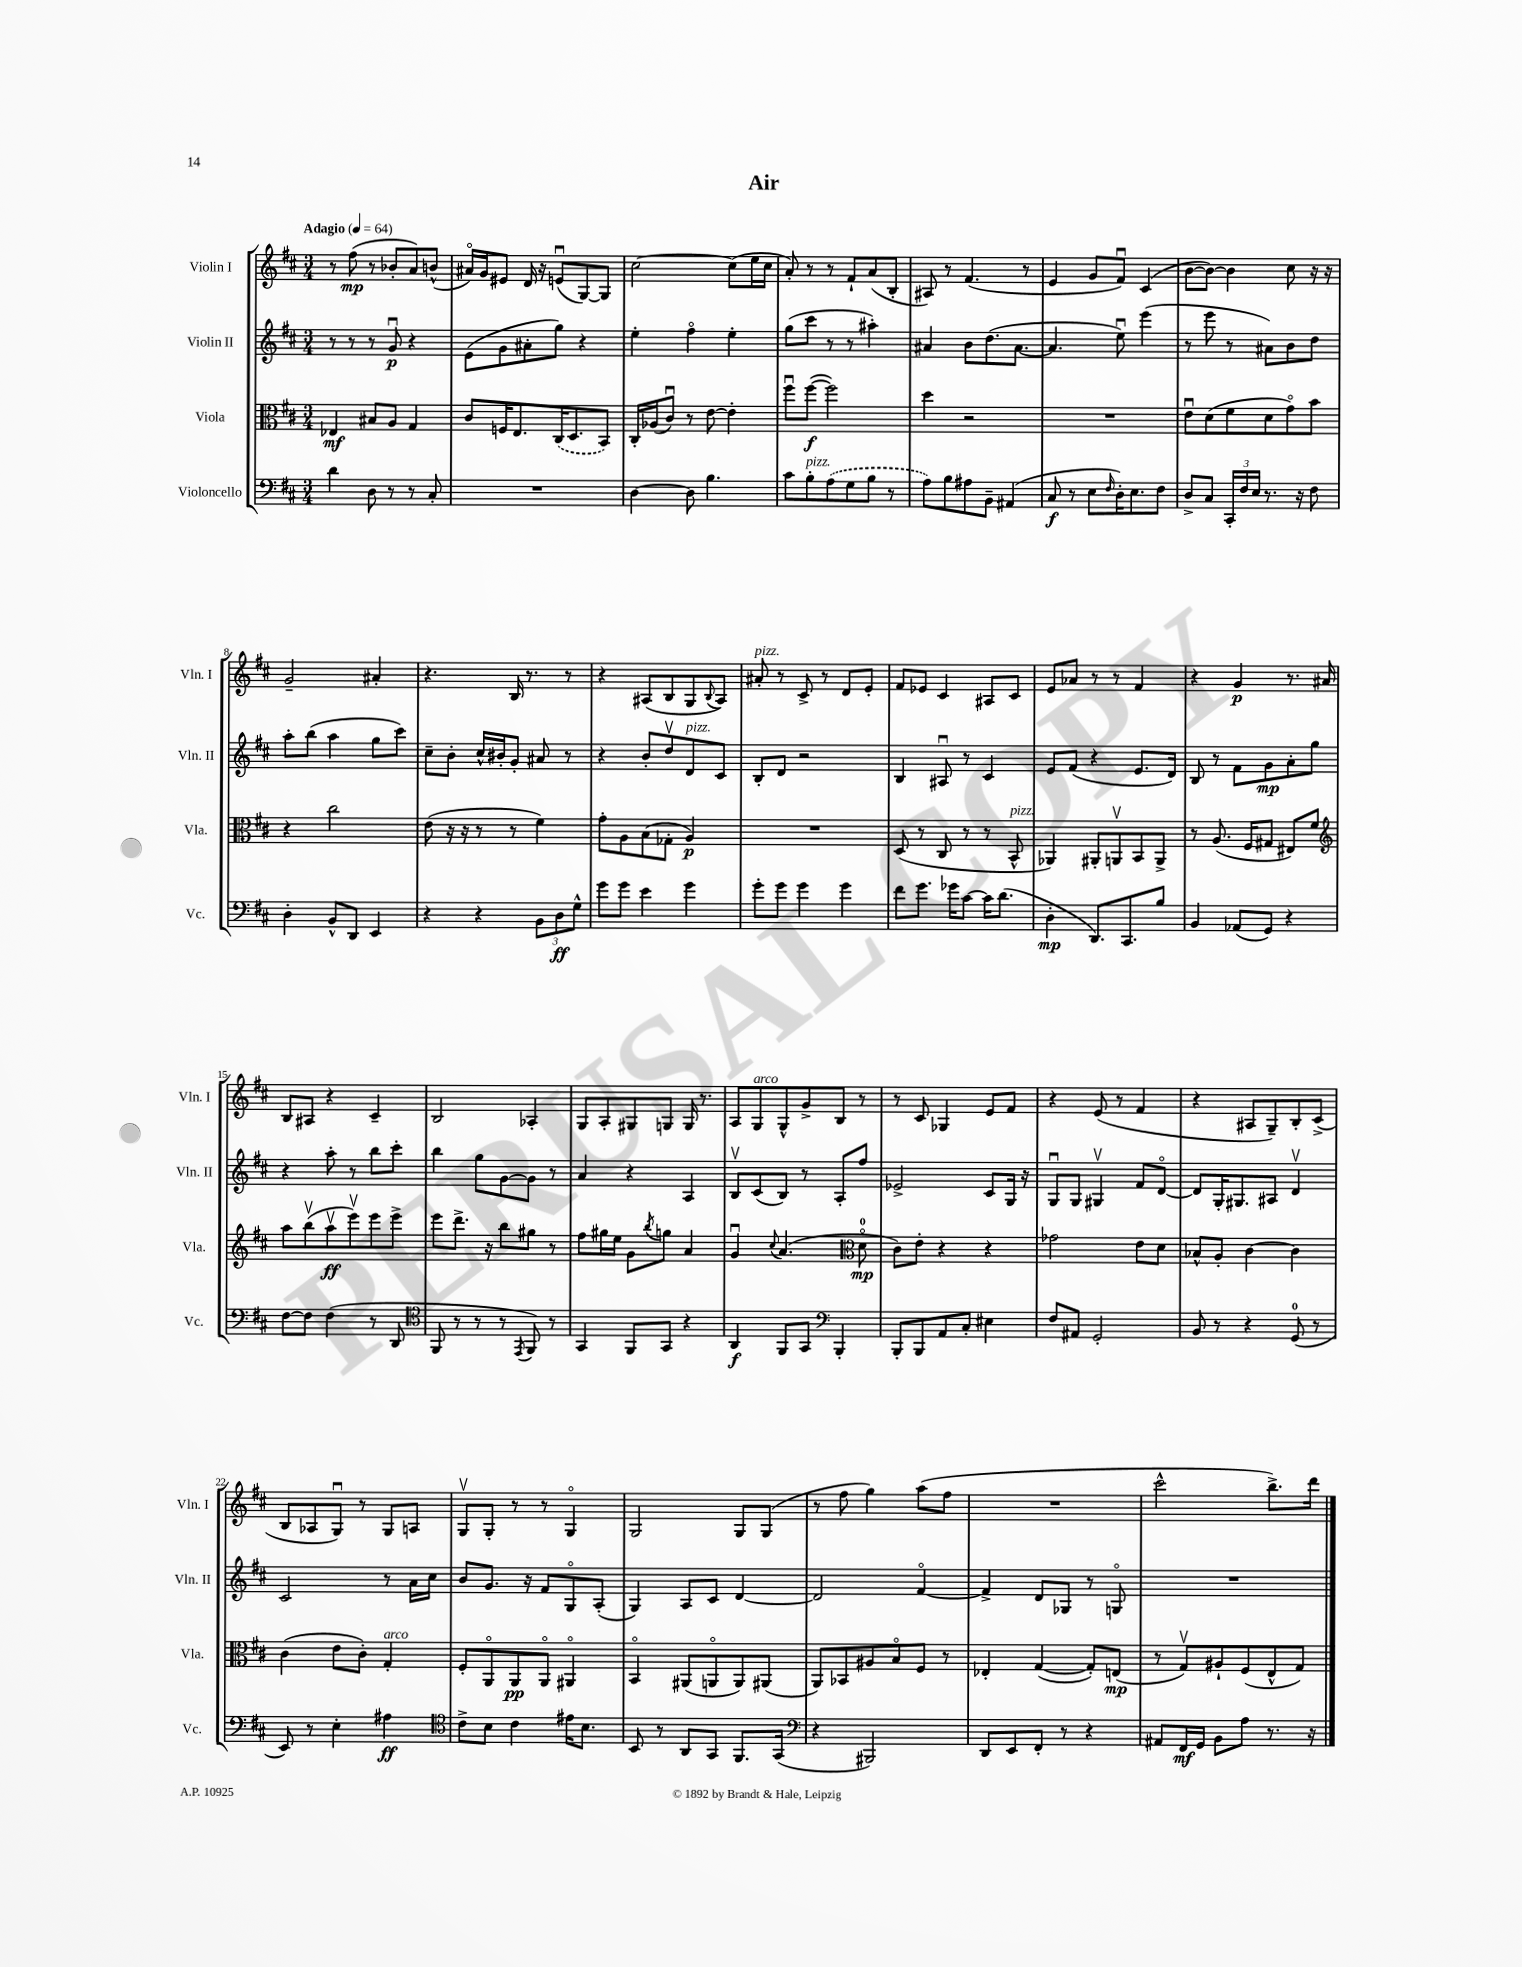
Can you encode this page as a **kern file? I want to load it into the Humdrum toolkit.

**kern	**kern	**kern	**kern
*staff4	*staff3	*staff2	*staff1
*clefF4	*clefC3	*clefG2	*clefG2
*k[f#c#]	*k[f#c#]	*k[f#c#]	*k[f#c#]
*M3/4	*M3/4	*M3/4	*M3/4
*MM64	*MM64	*MM64	*MM64
4d\	4E-/	8r	8r
.	.	8r	(8ff#\
8D\	8B#/L	8r	8r
8r	8A/J	8gu/	8b-'/L
8r	4G/	4r	8a/)
8C#'/	.	.	(8b^^/J
=	=	=	=
2.r	8c#/L	(8e\L	16a#o/LL)
.	.	.	16g/J
.	16F/K	8g\	8e#/J
.	8.E/	.	.
.	.	8a#'\	16d/
.	.	.	16r
.	(16C#/K	8gg\J)	(8eu/L
.	8.D/	.	.
.	.	4r	[8G/)
.	8BB/J)	.	8G/]J
=	=	=	=
[4D\	16C#'/LL	4ee'\	[2cc#\
.	(16A-/J	.	.
.	8c#u/J)	.	.
8D\]	8r	4ff#o\	.
4.B\	[8e\	.	.
.	4e'\]	4ee'\	(8cc#\]L
.	.	.	16ee\L
.	.	.	16cc#\JJ
=	=	=	=
8c#\L	8ff#u\L	(8gg\L	8a'/)
8B'\	([8ff#\J	8ccc#\J	8r
(8A\	2ff#\])	8r	8r
8G\	.	8r	8f#`/L
8B\J	.	4aa#'\)	(8a/
8r	.	.	8B'/J
=	=	=	=
8A\L)	4dd\	4a#/	8A#/)
8B\	.	.	8r
8A#\	2r	8b\L	(4.f#/
8BB~\J	.	(8.dd\	.
(4AA#/	.	.	.
.	.	[8.a#\J	.
.	.	.	8r
=	=	=	=
8C#/	2.r	4.a#/]	4e/
8r	.	.	.
8E\L	.	.	8g/L
16qqF#/	.	.	.
16D'\K)	.	8eeu\)	8f#u/J)
8.E\	.	.	.
.	.	(4eee\	(4c#/
8F#\J	.	.	.
=	=	=	=
8D^/L	8eu\L	8r	[8b\L
8C#/J	(8d\	8eee\	8b\_J)
24CC#'/LL	8f#\	8r	4b\]
24F#/	.	.	.
24E/JJ	.	.	.
8.r	8d\	8a#\L)	.
.	8go\)	8b\	8cc#\
16r	.	.	.
8F#\	8b\J	8dd\J	16r
.	.	.	16r
=	=	=	=
4D'\	4r	8aa'\L	2g~/
.	.	(8bb\J	.
8BB^^/L	2cc#\	4aa\	.
8DD/J	.	.	.
4EE/	.	8gg\L	4a#'/
.	.	8ccc#\J)	.
=	=	=	=
4r	(8e\	8cc#~\L	4.r
.	16r	8b'\J	.
.	16r	.	.
4r	8r	16cc#^^/LL	.
.	.	16b#'/J	.
.	8r	8g'/J	16B/
.	.	.	8.r
12BB\L	4f#\)	8a#/	.
12D\	.	.	.
.	.	8r	8r
12G^^\J	.	.	.
=	=	=	=
8g\L	8g'\L	4r	4r
8g\J	8A\	.	.
4e\	(8B\	8b'/L	(8A#/L
.	8G-'\J	8ddv/	8B/
4g\	4A/)	8d/	8G/
.	.	.	8qqB/
.	.	8c#/J	8A#/J)
=	=	=	=
8g'\L	2.r	8B'/L	8a#'/
8g\J	.	8d/J	8r
4g\	.	2r	8c#^/
.	.	.	8r
4g\	.	.	8d/L
.	.	.	8e'/J
=	=	=	=
8f#\L	(8D/	4B/	8f#/L
8.g\J	8r	.	8e-/J
.	8C#/	8A#u/	4c#/
16g-\LK	.	.	.
[8c#\J	8r	8r	.
16c#\]LK	8r	4c#/	8A#/L
(8.d\J	.	.	.
.	8BB^^/	.	8c#/J
=	=	=	=
4D'\	4AA-/)	8e/L	8e/L
.	.	(8f#/J	8a-/J
8.DD/L)	8AA#'/L	4r	8r
.	8AAv/	.	8r
8.CC#/	.	.	.
.	8BB/	8.e/L	4f#/
8B/J	8AA^/J	.	.
.	.	16d/Jk)	.
=	=	=	=
4BB/	8r	8B/	4r
.	(8.A/	8r	.
(8AA-/L	.	8f#\L	4g/
.	16F#/LK	.	.
8GG/J)	8G#/J	8g\	.
4r	8E#/L)	8a'\	8.r
.	8f#/J	8gg\J	.
.	.	.	16a#/
=	=	=	=
*	*clefG2	*	*
[8F#\L	8aa\L	4r	8B/L
8F#\]J	(8bbv\	.	8A#/J
(4F#\	8aav\	8aa'\	4r
.	8eeev\)	8r	.
8r	8eee\	8bb\L	4c#~/
8DD/	8eee^\J	8ccc#'\J	.
=	=	=	=
*clefC4	*	*	*
8FF#/	8eee\L	4bb\	2B/
8r	8.ddd^\J	.	.
8r	.	8gg\L	.
.	16r	.	.
8r	8bb\L	[8g\	.
8qEE/	.	.	.
8FF#/)	8gg#\J	8g\]J	4A-'/
8r	8r	8r	.
=	=	=	=
4GG/	8ff#\L	4a/	8G/L
.	16gg#\L	.	8A'/
.	16ee\JJ	.	.
8FF#/L	8g\L	4r	8G#/
.	8qbb/	.	.
8GG/J	8gg\J	.	8G/J
4r	4a/	4A/	16G/
.	.	.	8.r
=	=	=	=
4AA/	4gu/	8Bv/L	8A/L
.	.	(8c#/	8G/
.	8qqcc#/	.	.
8FF#/L	(4.a/	8B/J)	8G^^/
8GG/J	.	8r	8g^/
*clefF4	*	*	*
4BBB'/	.	8A'/L	8B/J
*	*clefC3	*	*
.	8do\	8ff#/J	8r
=	=	=	=
8BBB'/L	8c#\L)	2e-^/	8r
8BBB/	8e'\J	.	8c#/
8AA/	4r	.	4G-/
8C#'/J	.	.	.
4E#\	4r	8c#/L	8e/L
.	.	16G/Jk	8f#/J
.	.	16r	.
=	=	=	=
8F#/L	2g-\	8Gu/L	4r
8AA#/J	.	8G/J	.
2GG'/	.	4G#v/	(8e/
.	.	.	8r
.	8e\L	8f#/L	4f#/
.	8d\J	[8do/J	.
=	=	=	=
8BB/	8B-^^/L	8d/]L	4r
8r	8A'/J	16G'/K	.
.	.	8.G#/	.
4r	[4c#\	.	8A#/L
.	.	8A#/J	8G~/)
(8GG/	4c#\]	4dv/	8B'/
8r	.	.	(8c#^/J
=	=	=	=
8EE/)	(4c#\	2c#/	8B/L
8r	.	.	8A-/
4E'\	8e\L	.	8Gu/J)
.	8c#'\J)	.	8r
4A#\	4G'/	8r	8G/L
.	.	16a\LL	8A/J
.	.	16cc#\JJ	.
=	=	=	=
*clefC4	*	*	*
8c#^\L	8F#'/L	8b/L	8Gv/L
8B\J	8AAo/	8.g/J	8G'/J
4c#\	8AA/	.	8r
.	.	16r	.
.	8AAo/J	8f#/L	8r
16e#\LK	4AA#o/	8Go/	4Go/
8.B\J	.	.	.
.	.	(8A'/J	.
=	=	=	=
8BB/	4BBo/	4G/)	2G/
8r	.	.	.
8AA/L	(8AA#/L	8A/L	.
8GG/J	8AAo/	8c#/J	.
8.FF#/L	8AA/)	[4d/	8G/L
.	(8AA#/J	.	(8G/J
(16GG/Jk	.	.	.
=	=	=	=
*clefF4	*	*	*
4r	8AA/L)	2d/]	8r
.	8BB-/	.	8ff#\
2BBB#/)	8A#/	.	4gg\)
.	8Bo/	.	.
.	8F#/J	[4f#o/	(8aa\L
.	8r	.	8ff#\J
=	=	=	=
8DD/L	4E-'/	4f#^/]	2.r
8EE/	.	.	.
8FF#'/J	([4G/	8d/L	.
8r	.	8G-/J	.
4r	8G'/]L)	8r	.
.	(8E/J	8Go/	.
=	=	=	=
8AA#/L	8r	2.r	2ccc#^^\
16FF#/L	8Gv/L)	.	.
16GG/JJ	.	.	.
8BB\L	8A#`/	.	.
8A\J	(8F#/	.	.
8.r	8E^^/	.	8.bb^\L)
.	8G/J)	.	.
16r	.	.	16ddd\Jk
==	==	==	==
*-	*-	*-	*-
